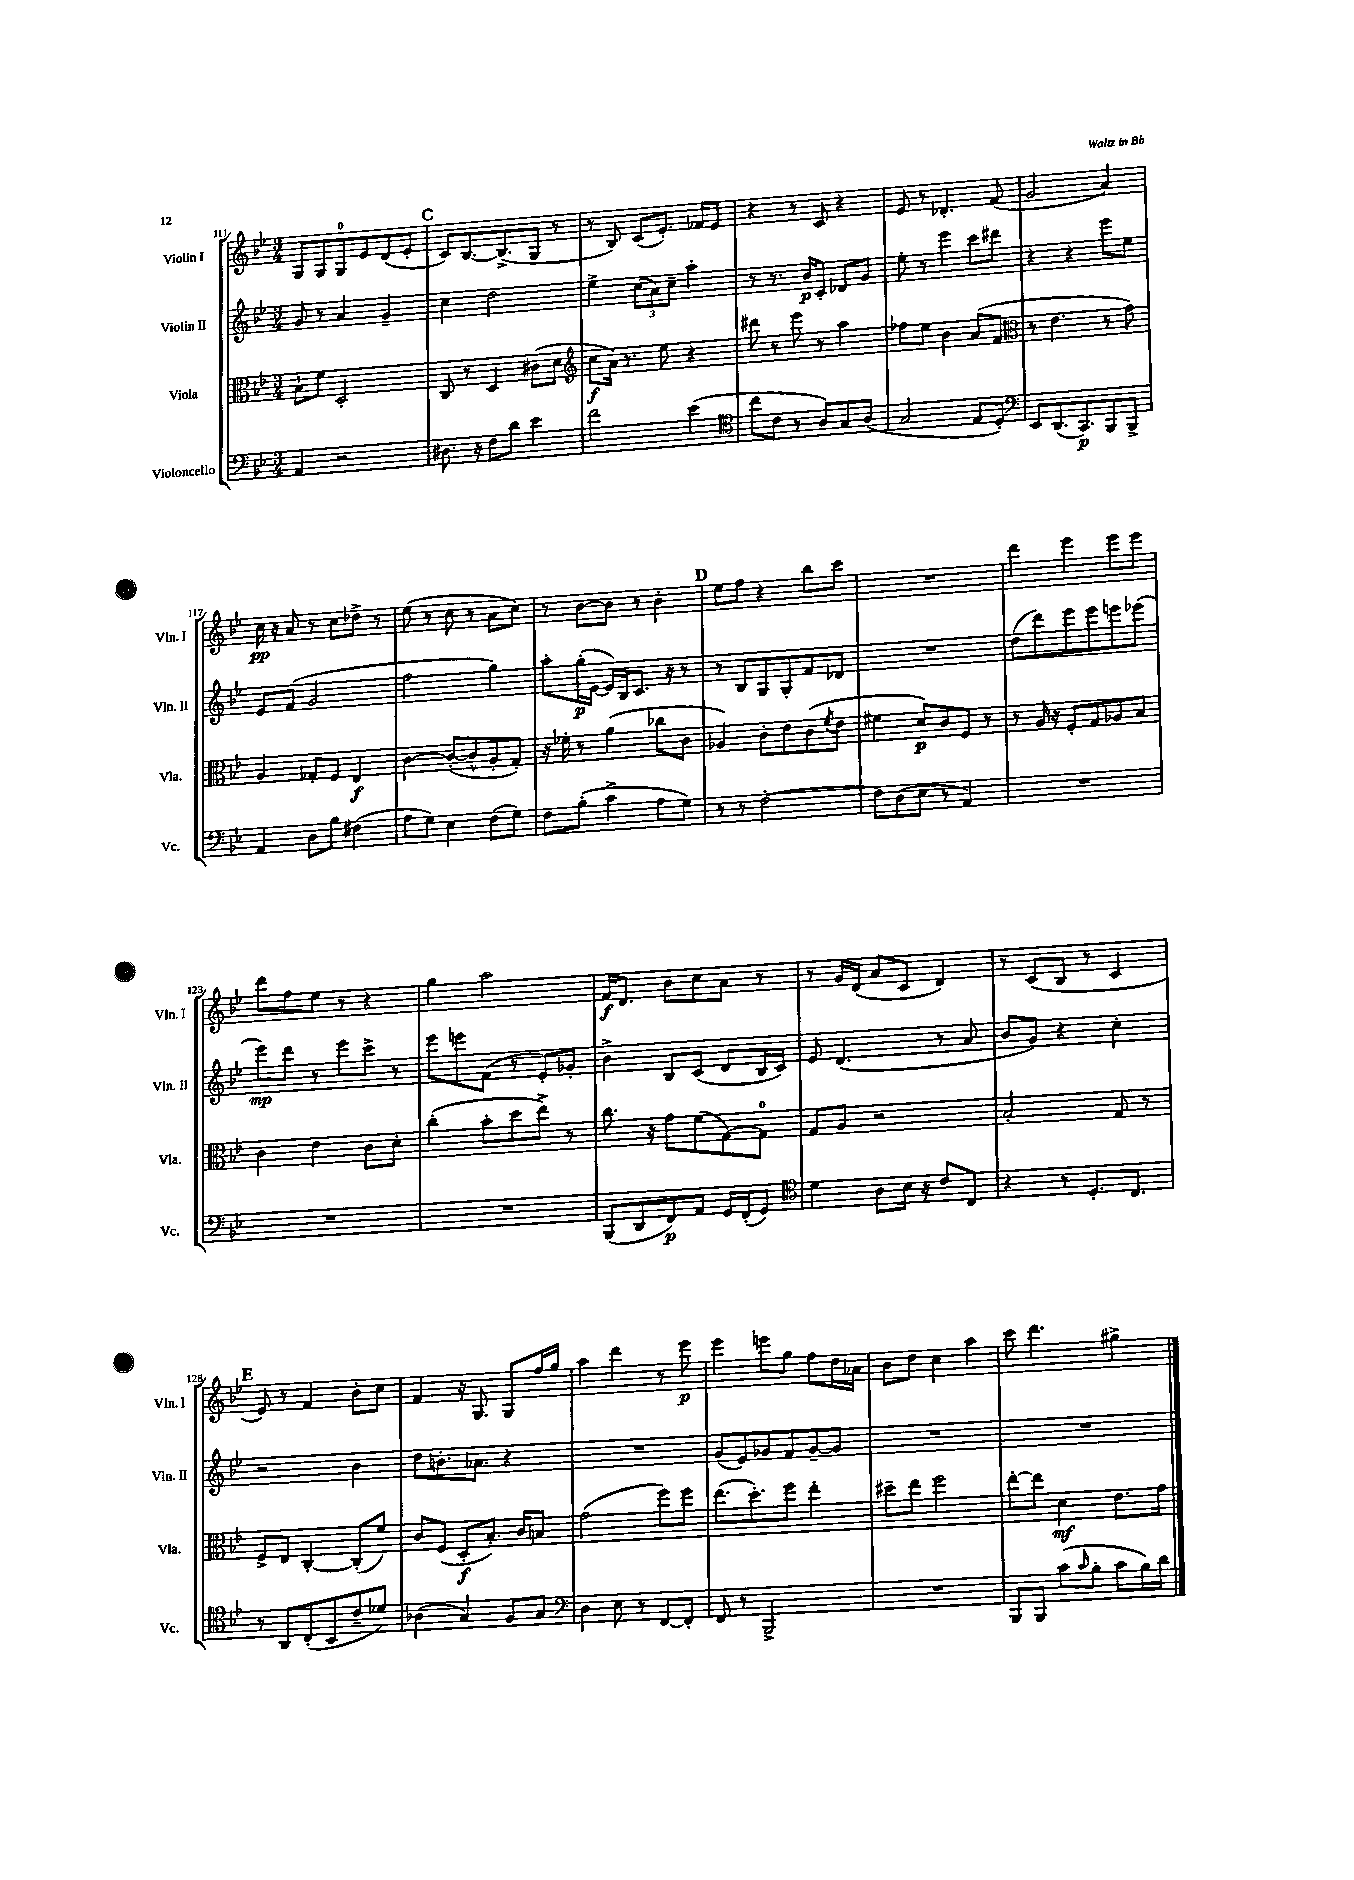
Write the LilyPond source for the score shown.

<<
\new StaffGroup <<
\new Staff = "s0" \with { instrumentName = "Violin I" shortInstrumentName = "Vln. I" } {
    \clef treble \key bes \major \numericTimeSignature \time 3/4
    g8 g8 g8-0 ees'8 d'8( ees'8-. |
    \mark \markup { \bold "C" } c'8) bes8.~ bes8.->( g8 r8 |
    r8 bes8) c'8( ees'8.-.) fes'16 ees'8 |
    r4 r8 c'8 r4 |
    ees'8 r8 des'4.-. f'8( |
    g'2 a'4) |
    c''16\pp r16 a'8 r8 c''8 des''8-> r8 |
    ees''8( r8 c''8 r8 a'8 c''8) |
    r8 bes'8~ bes'8 r8 bes'4-. |
    \mark \markup { \bold "D" } ees''8 f''8 r4 bes''8 c'''8 |
    R2. |
    d'''4 ees'''4 ees'''8 ees'''8 |
    d'''8 f''8 ees''8 r8 r4 |
    g''4 a''2 |
    f'16\f d'8. bes'8 c''8 a'8 r8 |
    r8 g'16 d'16( a'8 c'8 d'4) |
    r8 c'8( bes8 r8 c'4 |
    \mark \markup { \bold "E" } ees'8) r8 f'4 bes'8-. c''8 |
    f'4 r16 g8. g8 f''16 g''16 |
    a''4 d'''4 r8 ees'''8\p |
    ees'''4 e'''8 g''8 f''8 d''16 aes'16 |
    bes'8 d''8 c''4 a''4 |
    c'''8 d'''4. gis''4-> \bar "|." |
}
\new Staff = "s1" \with { instrumentName = "Violin II" shortInstrumentName = "Vln. II" } {
    \clef treble \key bes \major \numericTimeSignature \time 3/4
    g'8 r8 a'4 g'4-- |
    \mark \markup { \bold "C" } c''4 d''2 |
    ees''4-> \tuplet 3/2 { c''8( a'8) c''8-- } a''4-. |
    r8 r8. bes'16\p c'8-. des'8 g'8 |
    ees''8-. r8 ees'''4 c'''8 dis'''8 |
    r4 r4 ees'''8 ees''8 |
    ees'8 f'8( g'2 |
    f''2 g''4) |
    a''8-. g''16-.\p( ees'16~ ees'16) bes16 c'8. r16 r8 |
    \mark \markup { \bold "D" } r8 bes8 g8 g8-. f'8 des'8 |
    R2. |
    d''8( d'''8) ees'''8 ees'''8 e'''8 ees'''8( |
    ees'''8\mp) d'''8 r8 ees'''8 c'''8-> r8 |
    ees'''8 e'''8 f'8( r8 ees'8-.) ges'8-. |
    bes'4-> bes8 c'8( d'8 bes16 c'16) |
    ees'8 d'4.( r8 a'8 |
    bes'8 g'8) r4 c''4-. |
    \mark \markup { \bold "E" } r2 bes'4 |
    d''8 b'8.-. aes'8. r4 |
    R2. |
    g'8( ees'8) ges'8 f'8 ges'8~-- ges'8 |
    R2. |
    R2. \bar "|." |
}
\new Staff = "s2" \with { instrumentName = "Viola" shortInstrumentName = "Vla." } {
    \clef alto \key bes \major \numericTimeSignature \time 3/4
    bes8-! f'8 d2-. |
    \mark \markup { \bold "C" } c8 r8 d4 cis'8( d'8 |
    \clef treble c''8\f a'16) r8. ees''8 r4 |
    dis'''8 r8 ees'''8 r8 a''4 |
    fes''8 ees''8 bes'4 a'8( f'8 |
    \clef alto r8 ees'4. r8 g'8) |
    a4 ges8-. f8 ees4\f |
    c'4~ c'8~-.( c'8-^ a8-. g8-.) |
    r16 fes'16-. r8 a'4( ces''8 c'8 |
    \mark \markup { \bold "D" } aes4) c'8-. ees'8 c'8( \acciaccatura { f'8 } ees'8 |
    fis'4 d'8\p) c'8 f8 r8 |
    r8 a16 r16 f8-. g8 aes8 bes8 |
    c'4 ees'4 c'8 d'8-. |
    c''4-.( bes'8-. d''8 ees''8->) r8 |
    c''8. r16 g'8 f'8( g8~) g8-0 |
    g8 a8 r2 |
    bes2-. g8 r8 |
    \mark \markup { \bold "E" } f8-> ees8 c4~-. c8-.( f'8) |
    c'8 f8( d8-.\f bes8.-.) c'16 b8 |
    g'2( f''8) f''8 |
    ees''8.( d''8.-.) f''8 ees''4-. |
    dis''8-- ees''8 f''2 |
    ees''8~-. ees''8 d'4\mf ees'8. g'16 \bar "|." |
}
\new Staff = "s3" \with { instrumentName = "Violoncello" shortInstrumentName = "Vc." } {
    \clef bass \key bes \major \numericTimeSignature \time 3/4
    a,4 r2 |
    \mark \markup { \bold "C" } dis8. r16 f8 d'8 ees'4 |
    f'2 ees'4( |
    \clef tenor c''8 c'8 r8 a8) g8 a8( |
    g2 ees8 d8-.) |
    \clef bass ees,8 d,8.( c,8.\p) bes,,8 bes,,8-> |
    a,4 d8 bes8 fis4( |
    a8 g8) ees4 f8( g8) |
    f8 bes8-.( c'4-> a8 g8) |
    \mark \markup { \bold "D" } r8 r8 f2~-. |
    f8 d8( ees8 r8 a,4) |
    R2. |
    R2. |
    R2. |
    bes,,8( d,8 f,8\p) a,8 g,16 f,16-.( g,8) |
    \clef tenor d'4 a8 bes16 r16 c'8 c8 |
    r4 r8 d8.-. c8. |
    \mark \markup { \bold "E" } r8 a,8 c8-.( bes,8 c'8-- des'8) |
    aes4( g4) f8 g8 |
    \clef bass d4 ees8 r8 f,8~ f,8-. |
    f,8 r8 bes,,2-> |
    R2. |
    bes,,8 bes,,8 c'8( \grace { c'16 } bes8-. c'8 bes16) d'16 \bar "|." |
}
>>
>>
\layout { \context { \Score currentBarNumber = #111 } }
